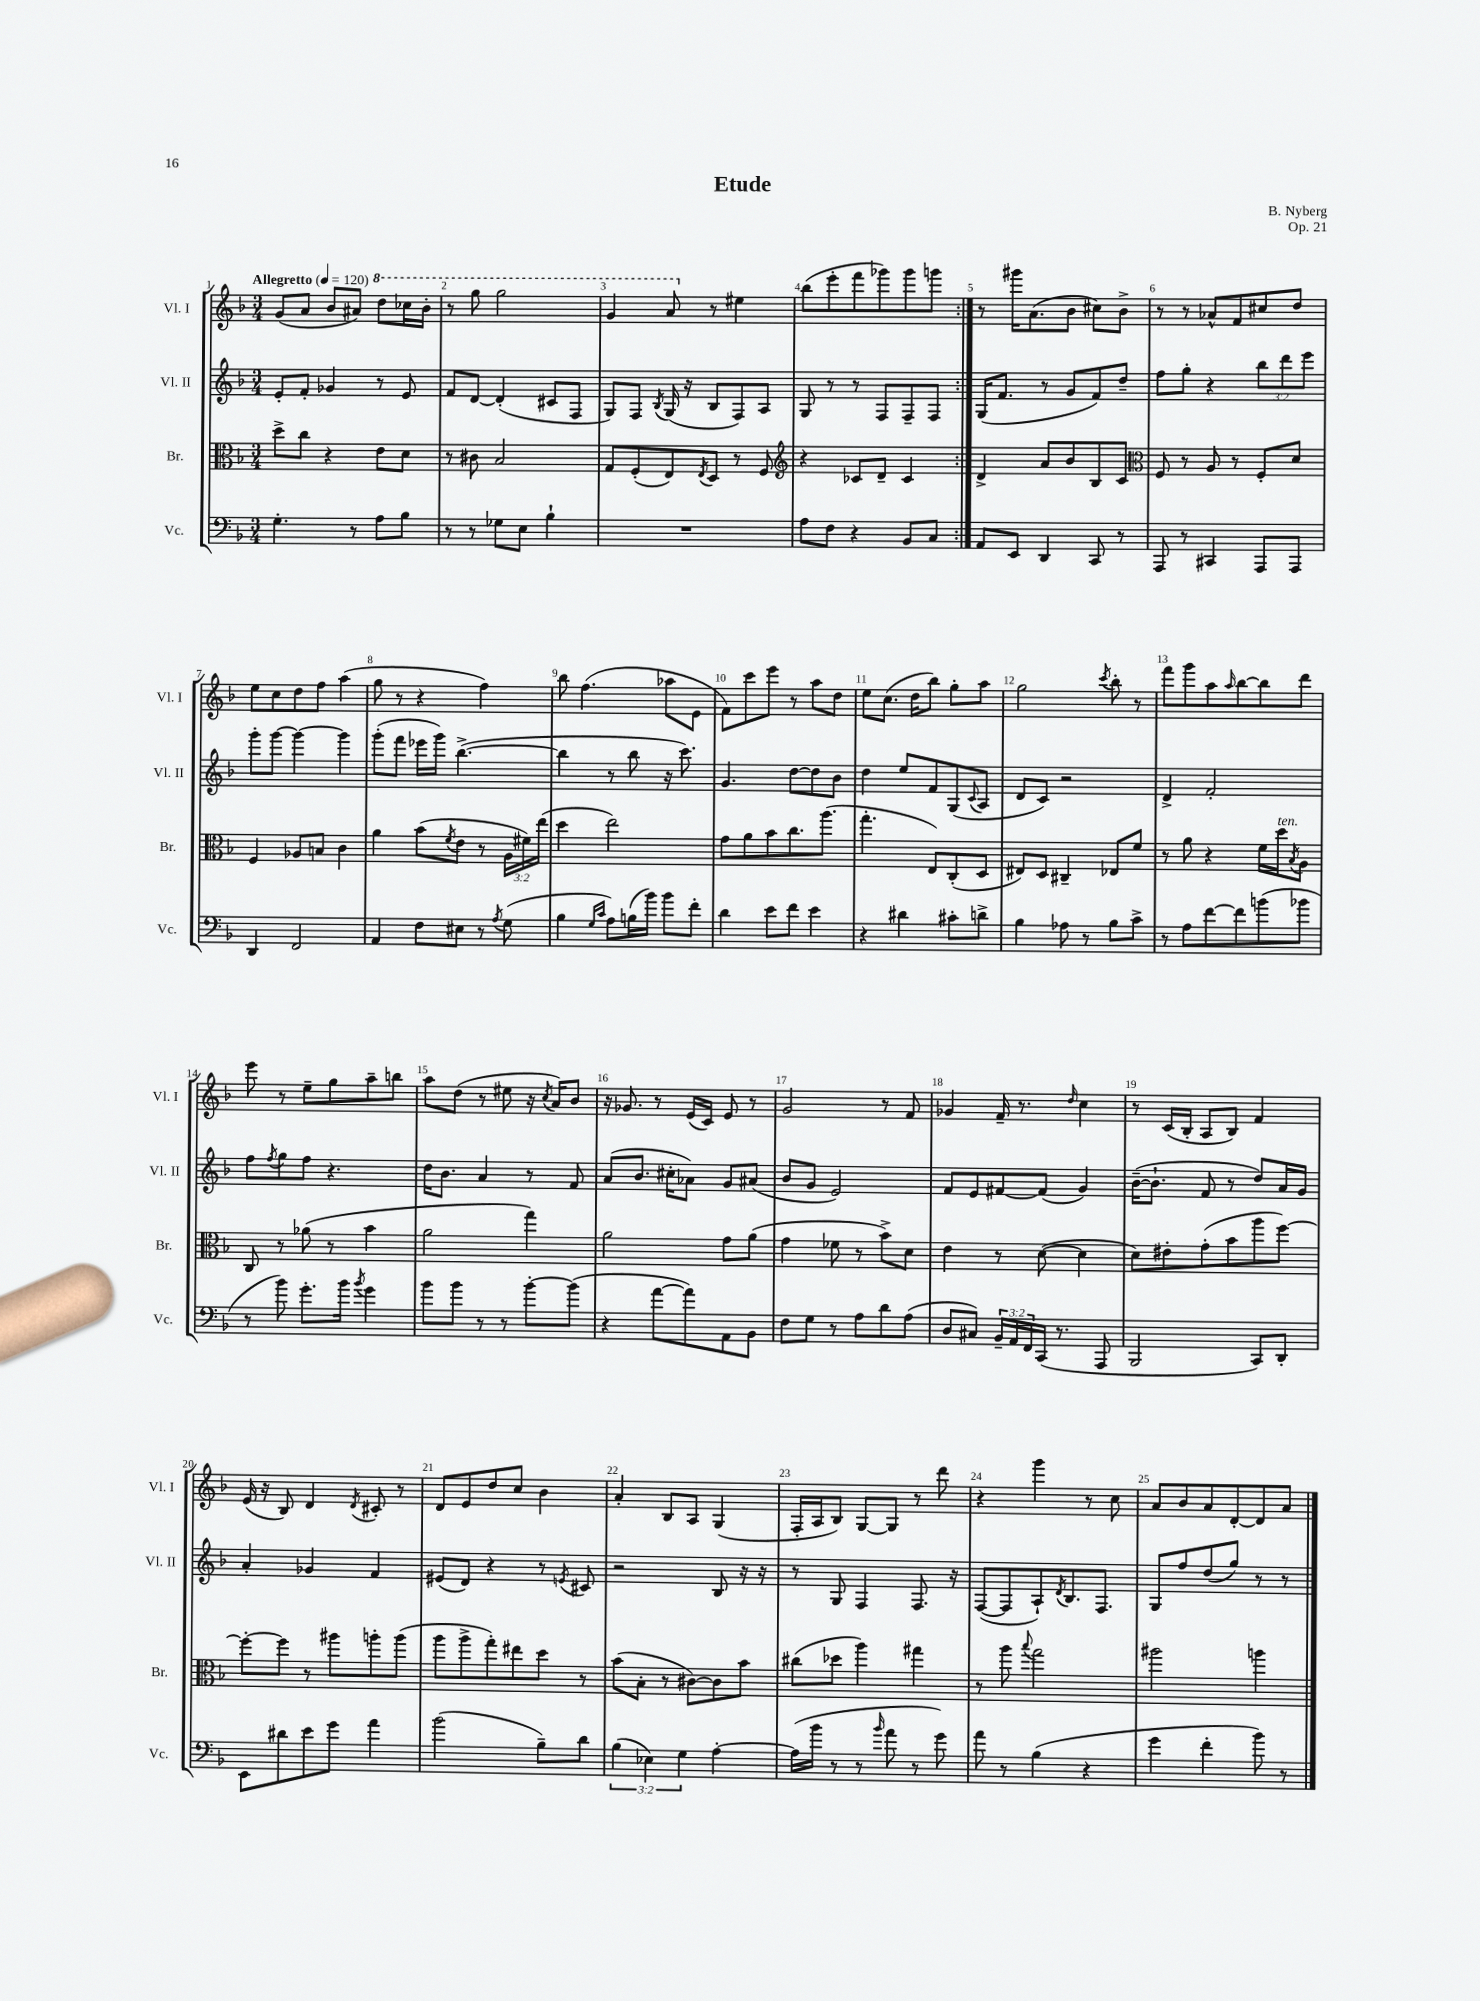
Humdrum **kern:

**kern	**kern	**kern	**kern
*staff4	*staff3	*staff2	*staff1
*clefF4	*clefC3	*clefG2	*clefG2
*k[b-]	*k[b-]	*k[b-]	*k[b-]
*M3/4	*M3/4	*M3/4	*M3/4
*MM120	*MM120	*MM120	*MM120
4.G'	8dd^	8e'	(8g
.	8cc	8f'	8a
.	4r	4g-	8b-
8r	.	.	8a#)
8A	8e	8r	8ddd
8B-	8d	8e	16ccc-
.	.	.	16bb-'
=	=	=	=
8r	8r	8f	8r
8r	8c#	[8d	8ggg
8G-	2B-	(4d']	2ggg
8E	.	.	.
4B-`	.	8c#	.
.	.	8F	.
=	=	=	=
2.r	8G	8G)	4gg
.	(8F'	8F	.
.	.	8qB-	.
.	8E)	(16G	8aa
.	.	16r	.
.	8qE	.	.
.	8D	8B-	8r
.	8r	8F)	4ee#
.	8F	8A	.
=	=	=	=
*	*clefG2	*	*
8A	4r	8G	(8bb-
8F	.	8r	8eee'
4r	8c-	8r	8fff
.	8d~	8F	8ggg-)
8BB-	4c-	8F~	8ggg-
8C	.	8F	8ggg
=:|!	=:|!	=:|!	=:|!
8AA	4d^	(16G	8r
.	.	8.f	.
8EE	.	.	16ggg#
.	.	.	(8.a
4DD	8a	8r	.
.	8b-	8g	8b-
8CC	8B-	8f)	8cc#)
8r	8c	8dd~	8b-^
=	=	=	=
*	*clefC3	*	*
8AAA	8F	8ff	8r
8r	8r	8gg'	8r
4CC#	8A	4r	8a-^^
.	8r	.	8f
8AAA	8F'	12bb-	8cc#
.	.	12ddd	.
8AAA	8d	.	8dd
.	.	12eee	.
=	=	=	=
4DD	4F	8ggg'	8ee
.	.	[8ggg	8cc
2FF	8A-	4ggg_	8dd
.	8B	.	8ff
.	4c	4ggg]	(4aa
=	=	=	=
4AA	4a	(8ggg'	8gg
.	.	8fff	8r
8F	(8b-	16eee-	4r
.	.	16ggg)	.
.	8qf	.	.
8E#	8e	([4.bb-^	.
8r	8r	.	4ff)
8qA	.	.	.
(8G	24A	.	.
.	24f#)	.	.
.	(24ee	.	.
=	=	=	=
4B-	4dd	4bb-]	8bb-
.	.	.	(4.ff
16qqG	.	.	.
16qqc	.	.	.
8A)	2ee)	8r	.
(16B	.	8bb-	.
16b-)	.	.	.
8b-	.	16r	8aa-
.	.	8.ccc)	.
8f'	.	.	8e
=	=	=	=
4d	8g	4.g	8f)
.	8a	.	8ccc
8e	8b-	.	8eee
8f	8.cc	[8dd	8r
4e	.	8dd]	8aa
.	(8.aa	.	.
.	.	8b-	8dd
=	=	=	=
4r	4.gg'	4dd	8ee
.	.	.	(8.cc
4d#	.	8ee	.
.	.	.	16dd
.	8E)	8f	8bb-)
8c#'	(8C'	(8G	8gg'
.	.	8qqc	.
8d^	8D	8A	8aa
=	=	=	=
4B-	8E#)	8d	2gg
.	8D	8c)	.
8A-	4C#~	2r	.
8r	.	.	.
.	.	.	8qccc
8B-	8E-	.	8bb-'
8c^	8f	.	8r
=	=	=	=
8r	8r	4d^	8fff
8A	8a	.	8ggg
[8f	4r	2f'	8aa
.	.	.	16qqaa
8f]	.	.	[8bb-
(8b	16f	.	8bb-]
.	16dd	.	.
.	8qB-	.	.
8b-	8A	.	8ddd
=	=	=	=
8r	8C	8ff	8eee
.	.	8qff	.
8b-)	8r	8gg	8r
8.g'	(8a-	8ff	8ee~
.	8r	4.r	8gg
16b-	.	.	.
8qb-	.	.	.
4g	4b-	.	8aa~
.	.	.	8bb
=	=	=	=
8b-	2a	16dd	8aa
.	.	8.b-	.
8b-	.	.	(8dd
8r	.	4a	8r
8r	.	.	8ee#
[8b-'	4gg)	8r	16r
.	.	.	8qcc
.	.	.	16a)
(8b-]	.	8f	8b-
=	=	=	=
4r	2a	(8a	16r
.	.	.	8.g-
.	.	8.b-	.
[8a	.	.	8r
.	.	16cc#'	.
8a])	.	8a-)	(16e
.	.	.	16c)
8AA	8g	8g	8e
8BB-	(8a	(8a#	8r
=	=	=	=
8F	4g	8b-	2g
8G	.	8g	.
8r	8f-	2e)	.
8A	8r	.	.
8d	8b-^)	.	8r
(8A	8d	.	8f
=	=	=	=
8D	4e	8f	4g-
8C#)	.	8e	.
24BB-~	8r	[8f#	16f~
24AA	.	.	.
.	.	.	8.r
24FF	.	.	.
(16CC	([8d	(8f#]	.
8.r	.	.	.
.	.	.	16qqdd
.	4d]	4g)	4cc
8AAA	.	.	.
=	=	=	=
2BBB-	8d)	([16b-~	8r
.	.	8.b-`]	.
.	8e#'	.	(16c
.	.	.	16B-'
.	(8g'	8f	8A
.	8b-	8r	8B-)
8CC)	8aa	8dd)	4f
8DD'	[8ff)	16a	.
.	.	16g	.
=	=	=	=
8EE	8ff'_	4a'	(16e
.	.	.	16r
8d#	8ff]	.	8B-)
8e	8r	4g-	4d
8g	8aa#	.	.
.	.	.	8qd
4a	8aa'	4f	8c#'
.	(8aa	.	8r
=	=	=	=
(2b-	8aa	(8e#	8d
.	8aa^	8d)	8e
.	8gg')	4r	8dd
.	8ee#	.	8cc
8B-~)	8dd	8r	4b-
.	.	8qe	.
8d	8r	8c#	.
=	=	=	=
(6B-	(8b-	2r	4a'
.	8B-'	.	.
6E-)	.	.	.
.	8r	.	8B-
6G	.	.	.
.	[8c#)	.	8A
[4A'	8c#]	8B-	(4G
.	8b-	16r	.
.	.	16r	.
=	=	=	=
(16A]	(8cc#	8r	16F'
16b-	.	.	16A
8r	8dd-	8G	8B-)
8r	4aa)	4F	[8G
16qqb-	.	.	.
8a	.	.	8G]
8r	4gg#	8.F	8r
8g)	.	.	8ddd
.	.	16r	.
=	=	=	=
8a	8r	([8F	4r
8r	8aa	8F]	.
.	8qqbb-	.	.
(4B-	2gg	8A`)	4ggg
.	.	8qd	.
.	.	8.B-	.
4r	.	.	8r
.	.	8.F	.
.	.	.	8cc
=	=	=	=
4g	2aa#	8G	8a
.	.	8ff	8b-
4f'	.	(8dd	8a
.	.	8gg)	[8d'
8b-)	4aa	8r	8d]
8r	.	8r	8a
==	==	==	==
*-	*-	*-	*-
